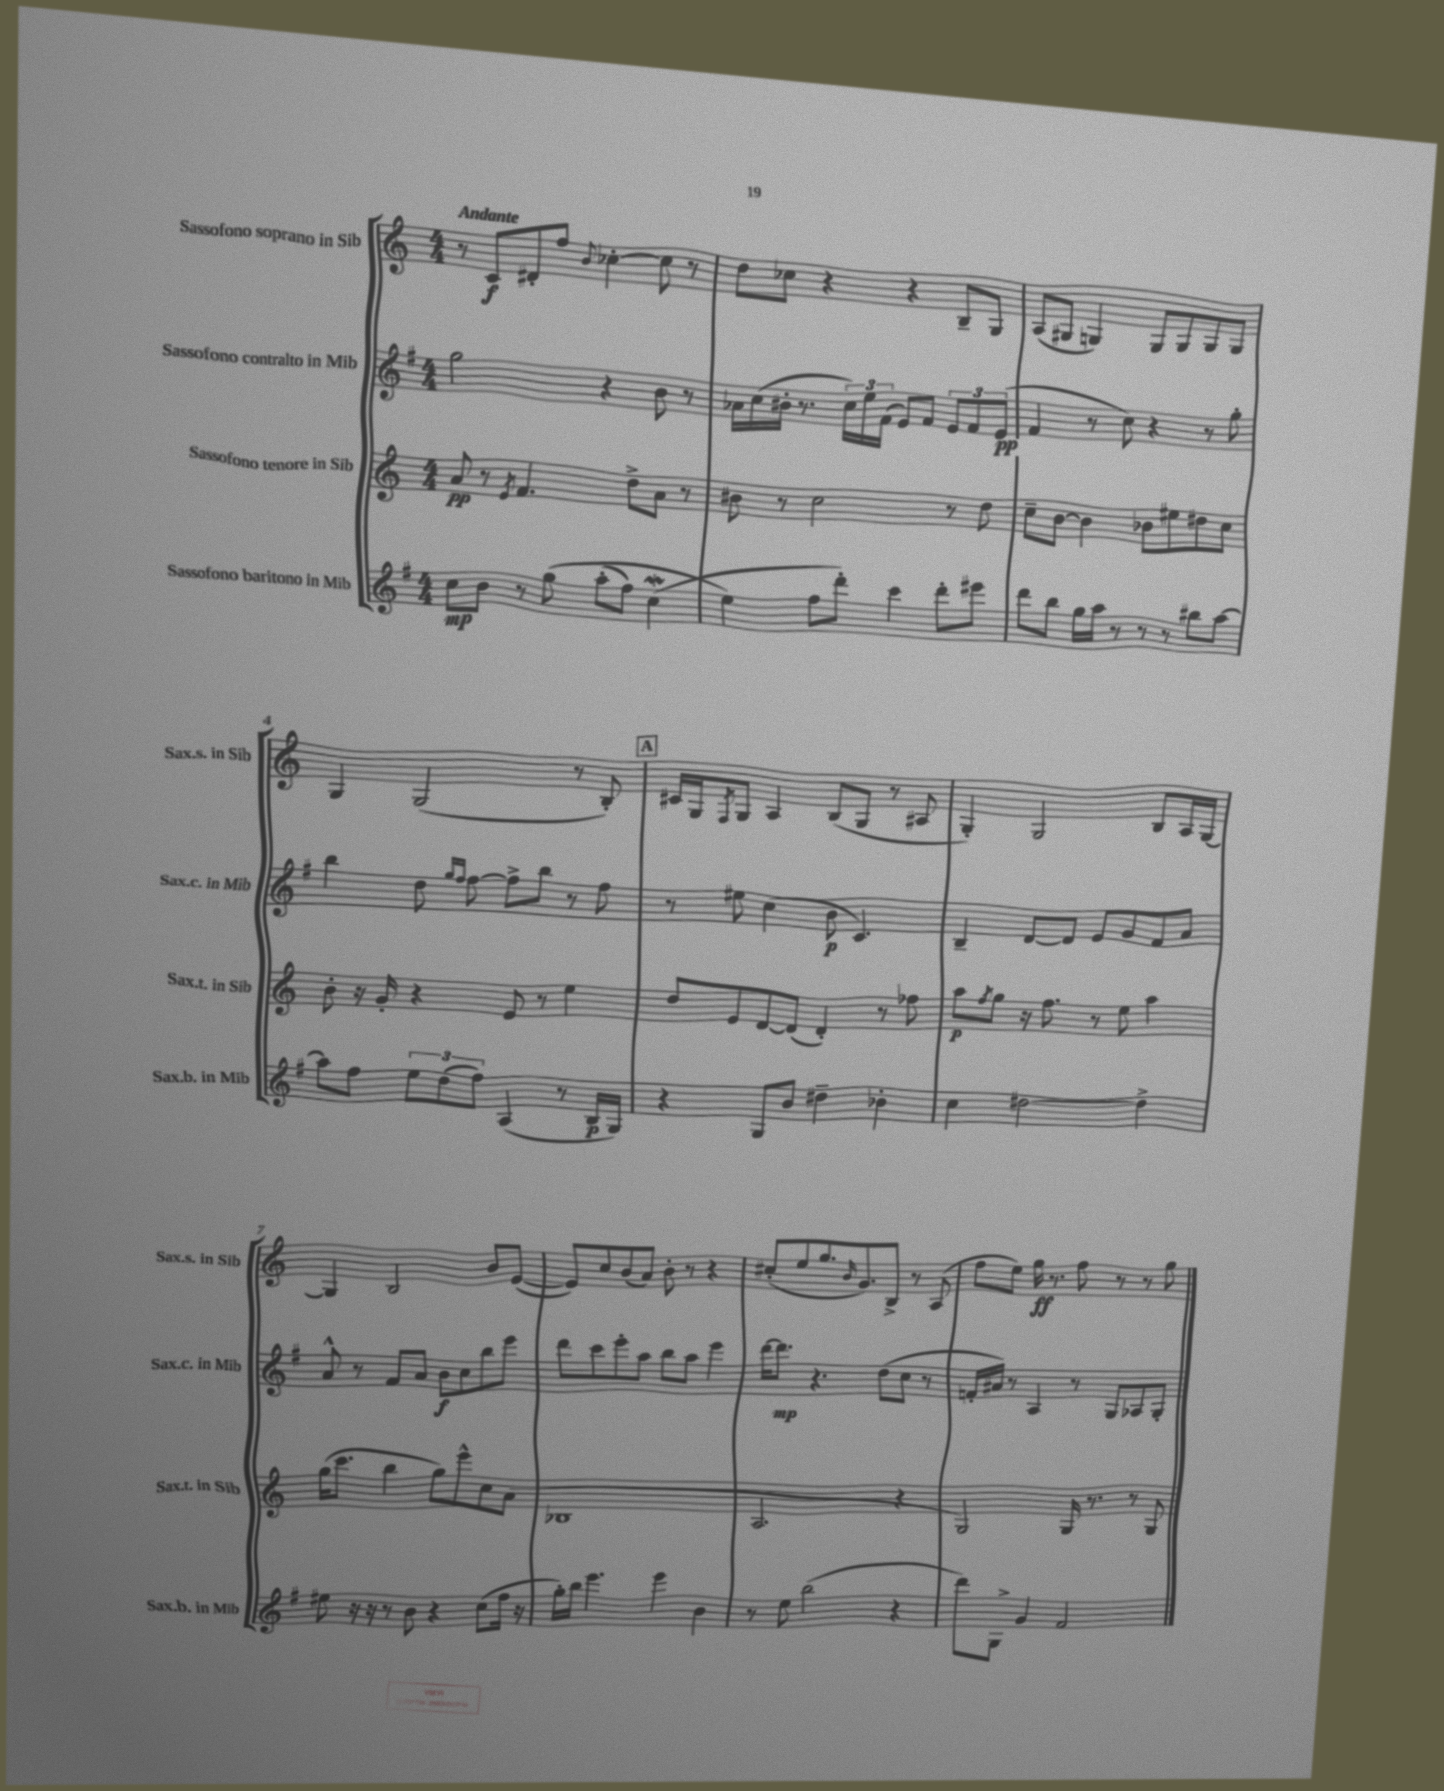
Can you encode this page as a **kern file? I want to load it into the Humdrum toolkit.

**kern	**dynam	**kern	**dynam	**kern	**dynam	**kern	**dynam
*part4	*part4	*part3	*part3	*part2	*part2	*part1	*part1
*staff4	*staff4	*staff3	*staff3	*staff2	*staff2	*staff1	*staff1
*I"Sassofono baritono in Mib	*	*I"Sassofono tenore in Sib	*	*I"Sassofono contralto in Mib	*	*I"Sassofono soprano in Sib	*
*I'Sax.b. in Mib	*	*I'Sax.t. in Sib	*	*I'Sax.c. in Mib	*	*I'Sax.s. in Sib	*
*clefG2	*	*clefG2	*	*clefG2	*	*clefG2	*
*k[f#]	*	*k[]	*	*k[f#]	*	*k[]	*
*M4/4	*	*M4/4	*	*M4/4	*	*M4/4	*
=1	=1	=1	=1	=1	=1	=1	=1
!	!	!	!	!	!	!LO:TX:a:B:t=Andante	!
8cc\L	mp	8a/	pp	2gg\	.	8r	.
8b\J	.	8r	.	.	.	8c/L	f
.	.	8qe/	.	.	.	.	.
8r	.	4.f/	.	.	.	8d#X'/	.
(8gg\	.	.	.	.	.	8ff/J	.
.	.	.	.	.	.	8qqb/	.
(8aa'\L	.	.	.	4r	.	[4cc-X'\	.
8ff#\J)	.	8dd^\L	.	.	.	.	.
(4ccw\	.	8a\J	.	8b\	.	8cc-\]	.
.	.	8r	.	8r	.	8r	.
=2	=2	=2	=2	=2	=2	=2	=2
4ee\)	.	8b#X\	.	16a-X\LL	.	8dd\L	.
.	.	.	.	(16cc\	.	.	.
.	.	8r	.	16b#X'\JJ	.	8cc-X\J	.
.	.	.	.	8.r	.	.	.
8ff#\L	.	2cc\	.	.	.	4r	.
8ddd'\J)	.	.	.	24cc\LL)	.	.	.
.	.	.	.	24ee\	.	.	.
.	.	.	.	(24f#\JJ	.	.	.
4ccc\	.	.	.	8e/L)	.	4r	.
.	.	.	.	8f#/J	.	.	.
8ddd'\L	.	8r	.	12e/L	.	8B~/L	.
.	.	.	.	12f#/	.	.	.
8eee#X\J	.	8dd\	.	.	.	8G/J	.
.	.	.	.	(12e/J	pp	.	.
=3	=3	=3	=3	=3	=3	=3	=3
8ddd\L	.	8cc~\L	.	4f#/	.	(8A/L	.
8bb\J	.	[8b\J	.	.	.	8G#X/J	.
16gg\LL	.	4b\]	.	8r	.	4Gn/)	.
16aa\JJ	.	.	.	.	.	.	.
8r	.	.	.	8cc\)	.	.	.
8r	.	8b-X\L	.	4r	.	8G/L	.
8r	.	8ee#X\	.	.	.	8G/	.
8bb#X\L	.	8dd#X\	.	8r	.	8G/	.
[8aa\J	.	8cc\J	.	8gg'\	.	8G/J	.
!!LO:LB:g=z
=4	=4	=4	=4	=4	=4	=4	=4
8aa\L]	.	8b'\	.	4bb\	.	4G/	.
8ff#\J	.	16r	.	.	.	.	.
.	.	16g'/	.	.	.	.	.
12ee\L	.	4r	.	8dd\	.	(2G/	.
(12dd\	.	.	.	.	.	.	.
.	.	.	.	16qqgg/LL	.	.	.
.	.	.	.	16qqff#/JJ	.	.	.
.	.	.	.	[8ff#\	.	.	.
12ff#\J)	.	.	.	.	.	.	.
(4A/	.	8e/	.	8ff#^\L]	.	.	.
.	.	8r	.	8bb\J	.	.	.
8r	.	4ee\	.	8r	.	8r	.
16B/LL	p	.	.	8ff#\	.	8B'/)	.
16G/JJ)	.	.	.	.	.	.	.
!!LO:REH:place=s1:t=A
=5	=5	=5	=5	=5	=5	=5	=5
4r	.	8dd/L	.	8r	.	16c#X/LL	.
.	.	.	.	.	.	16G/J	.
.	.	.	.	.	.	8qF/	.
.	.	8e/	.	8ee#X\	.	8G/J	.
8G/L	.	[8d/	.	(4cc\	.	4A/	.
8b/J	.	(8d/J]	.	.	.	.	.
4dd#X~\	.	4d'/)	.	8b\	p	(8B/L	.
.	.	.	.	4.c/)	.	8G/J	.
4b-X'\	.	8r	.	.	.	8r	.
.	.	8ff-X\	.	.	.	8A#X/	.
=6	=6	=6	=6	=6	=6	=6	=6
4cc\	.	8aa\L	p	4B~/	.	4G'/)	.
.	.	8qff/	.	.	.	.	.
.	.	8gg\J	.	.	.	.	.
[2dd#X\	.	16r	.	[8d/L	.	2G/	.
.	.	8.ff\	.	.	.	.	.
.	.	.	.	8d/J]	.	.	.
.	.	8r	.	8e/L	.	.	.
.	.	8ee\	.	8g/	.	.	.
4dd#^\]	.	4aa\	.	8f#/	.	8B/L	.
.	.	.	.	8a/J	.	16A/L	.
.	.	.	.	.	.	[16G/JJ	.
!!LO:LB:g=z
=7	=7	=7	=7	=7	=7	=7	=7
8ee#X\	.	(16gg\KL	.	8a^^/	.	4G/]	.
.	.	8.ccc\J	.	.	.	.	.
16r	.	.	.	8r	.	.	.
16r	.	.	.	.	.	.	.
8r	.	4bb\	.	8f#/L	.	2B/	.
8b\	.	.	.	8a/J	.	.	.
4r	.	8gg\L)	.	8b\L	f	.	.
.	.	8eee^^\	.	8cc\	.	.	.
(8cc\L	.	8cc\	.	8bb\	.	8b/L	.
16ff#\Jk	.	(8a\J	.	8eee\J	.	([8e/J	.
16r	.	.	.	.	.	.	.
=8	=8	=8	=8	=8	=8	=8	=8
16gg'\LL)	.	1B-X	.	8ddd\L	.	8e/L])	.
16bb\JJ	.	.	.	.	.	.	.
4.eee\	.	.	.	8ccc\	.	8cc/	.
.	.	.	.	8eee'\	.	(8b/	.
.	.	.	.	8aa\J	.	8a/J)	.
4eee\	.	.	.	8bb\L	.	8b'\	.
.	.	.	.	8aa\J	.	8r	.
4b\	.	.	.	4eee\	.	4r	.
=9	=9	=9	=9	=9	=9	=9	=9
8r	.	2.A/	.	[16ddd\KL	.	(8cc#X'/L	.
.	.	.	.	8.ddd\J]	mp	.	.
8ee\	.	.	.	.	.	8ee/	.
(2bb\	.	.	.	4.r	.	8.gg/	.
.	.	.	.	.	.	16qqb/	.
.	.	.	.	.	.	8.g/)	.
.	.	.	.	(8dd\L	.	8B^/J	.
4r	.	4r	.	8cc\J	.	8r	.
.	.	.	.	8r	.	(8A/	.
=10	=10	=10	=10	=10	=10	=10	=10
8ddd\L)	.	2G/)	.	16fn'/LL	.	8ff\L	.
.	.	.	.	16a#X/JJ)	.	.	.
8G^\J	.	.	.	8r	.	8ee\J)	.
4g/	.	.	.	4A/	.	16gg\	ff
.	.	.	.	.	.	8.r	.
2f#/	.	16G/	.	8r	.	8ff\	.
.	.	8.r	.	.	.	.	.
.	.	.	.	8G/L	.	8r	.
.	.	8r	.	8A-X/	.	8r	.
.	.	8G/	.	8G'/J	.	8gg\	.
==	==	==	==	==	==	==	==
*-	*-	*-	*-	*-	*-	*-	*-
